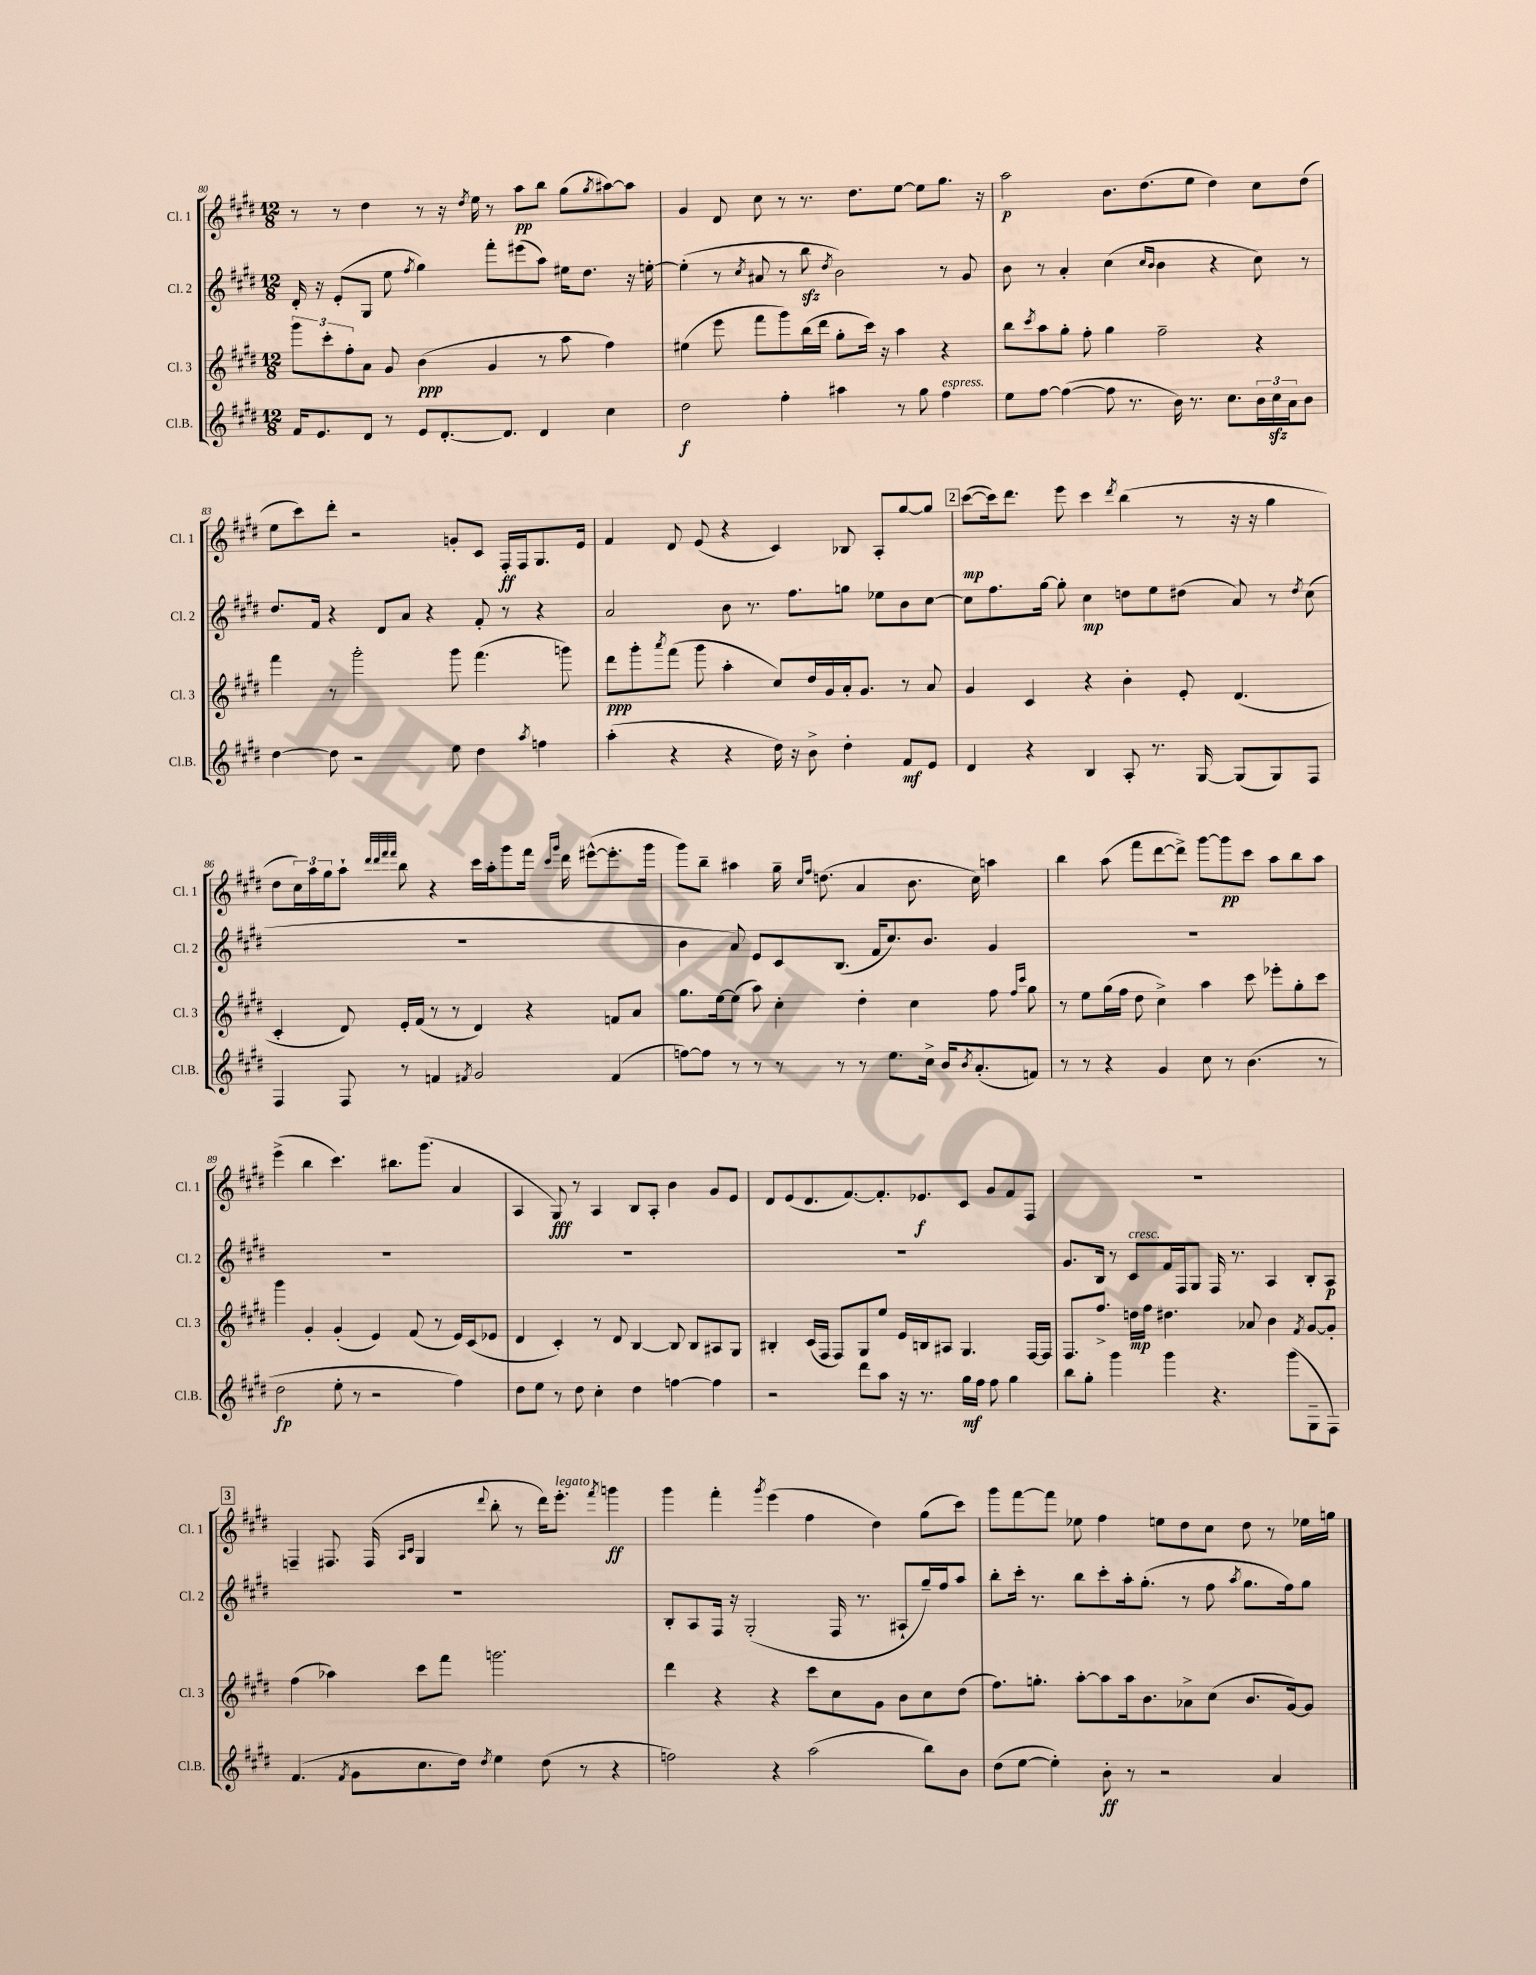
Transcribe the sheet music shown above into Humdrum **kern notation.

**kern	**dynam	**kern	**dynam	**kern	**dynam	**kern	**dynam
*part4	*part4	*part3	*part3	*part2	*part2	*part1	*part1
*staff4	*staff4	*staff3	*staff3	*staff2	*staff2	*staff1	*staff1
*I"Cl.B.	*	*I"Cl. 3	*	*I"Cl. 2	*	*I"Cl. 1	*
*I'Cl.B.	*	*I'Cl. 3	*	*I'Cl. 2	*	*I'Cl. 1	*
*clefG2	*	*clefG2	*	*clefG2	*	*clefG2	*
*k[f#c#g#d#]	*	*k[f#c#g#d#]	*	*k[f#c#g#d#]	*	*k[f#c#g#d#]	*
*M12/8	*	*M12/8	*	*M12/8	*	*M12/8	*
=80	=80	=80	=80	=80	=80	=80	=80
16f#/KL	.	12ggg#\L	.	16d#'/	.	8r	.
8.e/	.	.	.	16r	.	.	.
.	.	12ccc#'\	.	.	.	.	.
.	.	.	.	(8e'/L	.	8r	.
.	.	12ff#'\	.	.	.	.	.
8d#/J	.	8a\J	.	8G#/J	.	4dd#\	.
8r	.	8g#/	.	8ee\	.	.	.
.	.	.	.	8qff#/	.	.	.
8e/L	.	(4b\	ppp	4gg#\)	.	8r	.
[8.d#'/	.	.	.	.	.	16r	.
.	.	.	.	.	.	8qdd#/	.
.	.	.	.	.	.	16ee\	.
.	.	4g#/	.	8fff#'\L	.	8r	.
8.d#/J]	.	.	.	.	.	.	.
.	.	.	.	(8eee#X\	.	8aa\L	pp
4d#/	.	8r	.	8aa\J)	.	8bb\J	.
.	.	8aa\	.	16ee#X\KL	.	(8gg#\L	.
.	.	.	.	8.dd#\J	.	.	.
.	.	.	.	.	.	8qgg#/	.
4cc#\	.	4ff#\)	.	.	.	[8aa#X\)	.
.	.	.	.	16r	.	8aa#\J]	.
.	.	.	.	[16een'\	.	.	.
=81	=81	=81	=81	=81	=81	=81	=81
2dd#\	f	(4ee#X\	.	(4ee'\]	.	4g#/	.
.	.	8eee\	.	8r	.	8d#/	.
.	.	.	.	8qcc#/	.	.	.
.	.	8fff#\L	.	8a#X/	.	8cc#\	.
4ff#'\	.	8ggg#\)	.	8r	.	8r	.
.	.	(16bb\L	.	8bbzz\	.	8.r	.
.	.	16ddd#\JJ	.	.	.	.	.
.	.	.	.	8qdd#/	.	.	.
4aa#X\	.	8gg#'\L	.	2b\)	.	.	.
.	.	.	.	.	.	8.dd#\L	.
.	.	16ccc#\Jk)	.	.	.	.	.
.	.	16r	.	.	.	.	.
8r	.	4aa\	.	.	.	[8ee\J	.
8gg#\	.	.	.	.	.	8ee\L]	.
!LO:TX:a:i:t=espress.	!	!	!	!	!	!	!
4ff#\	.	4r	.	8r	.	8.gg#\J	.
.	.	.	.	8g#/	.	.	.
.	.	.	.	.	.	16r	.
=82	=82	=82	=82	=82	=82	=82	=82
8ee\L	.	8bb\L	.	8b\	.	2aa\	p
.	.	8qccc#/	.	.	.	.	.
[8ff#\J	.	8aa\	.	8r	.	.	.
(4ff#\_	.	8gg#'\J	.	4a'/	.	.	.
.	.	8ff#'\	.	.	.	.	.
8ff#\]	.	4gg#\	.	(4cc#\	.	8.b\L	.
8.r	.	.	.	.	.	.	.
.	.	.	.	.	.	(8.dd#\	.
.	.	.	.	16qqcc#/LL	.	.	.
.	.	.	.	16qqb/JJ	.	.	.
.	.	2ff#~\	.	4b\	.	.	.
16b\)	.	.	.	.	.	.	.
8.r	.	.	.	.	.	8ee\J	.
.	.	.	.	4r	.	4dd#\)	.
8.cc#\L	.	.	.	.	.	.	.
24b\L	.	4r	.	8cc#\)	.	8cc#\L	.
24cc#zz\	.	.	.	.	.	.	.
24a\J	.	.	.	.	.	.	.
8b\J	.	.	.	8r	.	(8dd#\J	.
!!LO:LB:g=z
=83	=83	=83	=83	=83	=83	=83	=83
[4dd#\	.	4fff#\	.	8.dd#/L	.	8ee\L	.
.	.	.	.	.	.	8ccc#\)	.
.	.	.	.	16f#/Jk	.	.	.
8dd#\]	.	8r	.	4r	.	8ddd#'\J	.
2r	.	2ggg#'\	.	.	.	2r	.
.	.	.	.	8d#/L	.	.	.
.	.	.	.	8a/J	.	.	.
.	.	.	.	4r	.	.	.
8ee\	.	8ggg#\	.	.	.	8gn'/L	.
4dd#\	.	(4.fff#\	.	8f#'/	.	8c#/J	.
.	.	.	.	8r	.	16F#'/LL	ff
.	.	.	.	.	.	16F#/J	.
8qaa/	.	.	.	.	.	.	.
4ffn\	.	.	.	4r	.	8.G#/	.
.	.	8gggn\)	.	.	.	.	.
.	.	.	.	.	.	16e/Jk	.
=84	=84	=84	=84	=84	=84	=84	=84
(4aa'\	.	8ddd#\L	ppp	2a/	.	4f#/	.
.	.	8ggg#'\	.	.	.	.	.
.	.	8qaaa/	.	.	.	.	.
4r	.	(8fff#\J	.	.	.	8d#/	.
.	.	8ggg#\	.	.	.	(8e/	.
4r	.	4aa'\	.	8b\	.	4r	.
.	.	.	.	8.r	.	.	.
16dd#\)	.	8cc#/L)	.	.	.	4c#/)	.
16r	.	.	.	8.ff#\L	.	.	.
8b^\	.	16dd#/L	.	.	.	.	.
.	.	16g#/	.	.	.	.	.
4dd#'\	.	16a'/J	.	8ggn\J	.	8B-X/	.
.	.	8.g#/J	.	.	.	.	.
.	.	.	.	8ee-X\L	.	8A'/L	.
8f#/L	mf	8r	.	8b\	.	[8gg#/	.
8e/J	.	8a/	.	[8cc#\J	.	8gg#/J]	.
!!LO:REH:place=s1:t=2
=85	=85	=85	=85	=85	=85	=85	=85
4d#/	.	4g#/	.	8cc#\L]	.	([8ccc#\L	mp
.	.	.	.	8.ff#\	.	16ccc#\k])	.
.	.	.	.	.	.	8.ddd#\J	.
4r	.	4c#/	.	.	.	.	.
.	.	.	.	[16gg#\Jk	.	.	.
.	.	.	.	8gg#'\]	.	8eee\	.
4B/	.	4r	.	4cc#\	mp	4ccc#\	.
.	.	.	.	.	.	8qddd#/	.
8A'/	.	4b'\	.	8ddn\L	.	(4bb\	.
8.r	.	.	.	8ee\	.	.	.
.	.	8e'/	.	(8dd#X\J	.	8r	.
[16G#/	.	.	.	.	.	.	.
(8G#/L]	.	(4.d#/	.	8a/)	.	16r	.
.	.	.	.	.	.	16r	.
8G#/)	.	.	.	8r	.	4gg#\	.
.	.	.	.	8qdd#/	.	.	.
8F#/J	.	.	.	(8cc#\	.	.	.
!!LO:LB:g=z
=86	=86	=86	=86	=86	=86	=86	=86
4F#/	.	4c#'/	.	1.r	.	8dd#\L	.
.	.	.	.	.	.	24cc#\L)	.
.	.	.	.	.	.	24aa\	.
.	.	.	.	.	.	24gg#\J	.
8F#/	.	8d#/)	.	.	.	8aa`\J	.
.	.	.	.	.	.	32qqddd#/LLL	.
.	.	.	.	.	.	32qqddd#/	.
.	.	.	.	.	.	32qqfff#/	.
.	.	.	.	.	.	32qqfff#/JJJ	.
8r	.	16e'/LL	.	.	.	8bb\	.
.	.	(16f#/JJ	.	.	.	.	.
4fn/	.	8r	.	.	.	4r	.
.	.	8r	.	.	.	.	.
8qf#X/	.	.	.	.	.	.	.
2g#/	.	4d#/)	.	.	.	16ccc#\LL	.
.	.	.	.	.	.	16aa'\J	.
.	.	.	.	.	.	8ggg#\	.
.	.	4r	.	.	.	16fff#\Jk	.
.	.	.	.	.	.	16qqccc#/LL	.
.	.	.	.	.	.	16qqggg#/JJ	.
.	.	.	.	.	.	16ddd#\	.
.	.	.	.	.	.	([8eee#X^^\L	.
(4f#/	.	8fn/L	.	.	.	8.eee#'\]	.
.	.	8a/J	.	.	.	.	.
.	.	.	.	.	.	16ggg#\Jk	.
=87	=87	=87	=87	=87	=87	=87	=87
[8ffn\L)	.	8.gg#\L	.	4b\	.	8ggg#\L)	.
8ff\J]	.	.	.	.	.	8bb~\J	.
.	.	[16ee\k	.	.	.	.	.
8r	.	(8ee\J]	.	8a/)	.	4aa#X\	.
8r	.	8aa\)	.	8e/L	.	.	.
8r	.	4cc#'\	.	8c#/	.	16gg#~\	.
.	.	.	.	.	.	16qqcc#/LL	.
.	.	.	.	.	.	16qqff#/JJ	.
.	.	.	.	.	.	(8.ddn\	.
8r	.	.	.	(8.B/J	.	.	.
8r	.	4dd#'\	.	.	.	4a/	.
.	.	.	.	16f#/KL	.	.	.
8.ee\L	.	.	.	8.cc#/)	.	.	.
.	.	4cc#\	.	.	.	8.b\	.
16cc#^\Jk	.	.	.	8.b/J	.	.	.
16b/KL	.	.	.	.	.	.	.
8qb/	.	.	.	.	.	.	.
(8.a'/	.	.	.	.	.	16cc#\)	.
.	.	8ff#\	.	4g#/	.	4aan\	.
.	.	16qqff#/LL	.	.	.	.	.
.	.	16qqccc#/JJ	.	.	.	.	.
8fn/J)	.	8gg#\	.	.	.	.	.
=88	=88	=88	=88	=88	=88	=88	=88
8r	.	8r	.	1.r	.	4bb\	.
8r	.	8ee\L	.	.	.	.	.
4r	.	(16gg#\L	.	.	.	(8aa\	.
.	.	16ff#\JJ	.	.	.	.	.
.	.	8dd#\	.	.	.	8fff#\L	.
4g#/	.	4cc#^\)	.	.	.	[8ddd#\	.
.	.	.	.	.	.	8ddd#^\J])	.
8cc#\	.	4aa\	.	.	.	[8ggg#\L	.
8r	.	.	.	.	.	8ggg#\]	pp
(4.b\	.	8ccc#\	.	.	.	8ccc#\J	.
.	.	8eee-X'\L	.	.	.	8aa\L	.
.	.	8gg#'\	.	.	.	8bb\	.
8r	.	8ccc#\J	.	.	.	8aa\J	.
!!LO:LB:g=z
=89	=89	=89	=89	=89	=89	=89	=89
2dd#\	fp	4ggg#\	.	1.r	.	(4eee^\	.
.	.	4g#'/	.	.	.	4bb\	.
8ee'\	.	(4g#'/	.	.	.	4.ccc#\)	.
8r	.	.	.	.	.	.	.
2r	.	4e/)	.	.	.	.	.
.	.	.	.	.	.	8.bb#X\L	.
.	.	(8f#/	.	.	.	.	.
.	.	.	.	.	.	(8.ggg#\J	.
.	.	8r	.	.	.	.	.
4ff#\)	.	16e/LL)	.	.	.	4a/	.
.	.	(16c#/J	.	.	.	.	.
.	.	8e-X/J	.	.	.	.	.
=90	=90	=90	=90	=90	=90	=90	=90
8dd#\L	.	4d#/	.	1.r	.	4A/	.
8ee\J	.	.	.	.	.	.	.
8r	.	4c#'/)	.	.	.	8G#/)	fff
8dd#\	.	.	.	.	.	8r	.
4cc#'\	.	8r	.	.	.	4A/	.
.	.	8d#/	.	.	.	.	.
4dd#\	.	[4B/	.	.	.	8B/L	.
.	.	.	.	.	.	8A'/J	.
[4ffn\	.	8B/]	.	.	.	4b\	.
.	.	8B/L	.	.	.	.	.
4ff\]	.	8A#X/	.	.	.	8g#/L	.
.	.	8G#/J	.	.	.	8e/J	.
=91	=91	=91	=91	=91	=91	=91	=91
2r	.	4B#X'/	.	1.r	.	8d#/L	.
.	.	.	.	.	.	(8e/	.
.	.	(16c#/LL	.	.	.	8.d#/	.
.	.	16F#/JJ	.	.	.	.	.
.	.	8F#/L)	.	.	.	.	.
.	.	.	.	.	.	[8.f#/)	.
8ddd#\L	.	8G#/	.	.	.	.	.
8aa\J	.	8ee/J	.	.	.	8.f#'/]	.
16r	.	16e/LL	.	.	.	.	.
8.r	.	16Bn/J	.	.	.	8.e-X/	f
.	.	8A#X/J	.	.	.	.	.
16gg#\LL	mf	4.G#/	.	.	.	8c#/J	.
16ff#\JJ	.	.	.	.	.	.	.
8ff#\	.	.	.	.	.	8g#/L	.
4gg#\	.	.	.	.	.	8f#/	.
.	.	[16F#/LL	.	.	.	8F#/J	.
.	.	16F#/JJ]	.	.	.	.	.
=92	=92	=92	=92	=92	=92	=92	=92
8bb\L	.	8.F#/L	.	8.g#/L	.	1.r	.
8gg#'\J	.	.	.	.	.	.	.
.	.	8.ff#^/J	.	16B/Jk	.	.	.
4ggg#\	.	.	.	8r	.	.	.
!	!	!	!	!LO:TX:a:i:t=cresc.	!	!	!
.	.	16ddn\LL	mp	8c#/L	.	.	.
.	.	16ff#\JJ	.	.	.	.	.
4ggg#\	.	4.dd#X\	.	16f#/L	.	.	.
.	.	.	.	16F#/J	.	.	.
.	.	.	.	8G#/J	.	.	.
4.r	.	.	.	16F#/	.	.	.
.	.	.	.	8.r	.	.	.
.	.	8a-X/	.	.	.	.	.
.	.	4b\	.	4A/	.	.	.
(8ggg#\L	.	.	.	.	.	.	.
.	.	8qf#/	.	.	.	.	.
8G#~\	.	[8g#/L	.	8B'/L	.	.	.
8F#\J)	.	8g#'/J]	.	8A/J	p	.	.
!!LO:LB:g=z
!!LO:REH:place=s1:t=3
=93	=93	=93	=93	=93	=93	=93	=93
(4.f#/	.	(4ff#\	.	1.r	.	4Fn~/	.
.	.	4aa-X\)	.	.	.	8.F#X/	.
8qf#/	.	.	.	.	.	.	.
8g#\L	.	.	.	.	.	.	.
.	.	.	.	.	.	(16F#/	.
.	.	.	.	.	.	16qqA/LL	.
.	.	.	.	.	.	16qqc#/JJ	.
8.cc#\	.	8ccc#\L	.	.	.	4G#/	.
.	.	8fff#\J	.	.	.	.	.
16dd#\Jk)	.	.	.	.	.	.	.
8qdd#/	.	.	.	.	.	8qqddd#/	.
4ee\	.	2.gggn\	.	.	.	8bb'\	.
.	.	.	.	.	.	8r	.
(8dd#\	.	.	.	.	.	16ddd#\KL)	.
!	!	!	!	!	!	!LO:TX:a:i:t=legato	!
.	.	.	.	.	.	8.eee'\J	.
8r	.	.	.	.	.	.	.
.	.	.	.	.	.	8qfff#/	.
4r	.	.	.	.	.	4gggn\	ff
=94	=94	=94	=94	=94	=94	=94	=94
2ffn\)	.	4ddd#\	.	8B'/L	.	4ggg#\	.
.	.	.	.	8A/	.	.	.
.	.	4r	.	16F#/Jk	.	4fff#'\	.
.	.	.	.	16r	.	.	.
.	.	.	.	(2G#'/	.	.	.
.	.	.	.	.	.	8qggg#/	.
4r	.	4r	.	.	.	(4eee\	.
(2aa\	.	8ccc#\L	.	.	.	4ff#\	.
.	.	8cc#\	.	16F#/	.	.	.
.	.	.	.	8.r	.	.	.
.	.	8g#\J	.	.	.	4dd#\)	.
.	.	8b\L	.	8A#X`/L	.	.	.
8bb\L)	.	8cc#\	.	16gg#~/L)	.	(8gg#\L	.
.	.	.	.	16ff#/J	.	.	.
8b\J	.	(8dd#\J	.	8aa/J	.	8ccc#\J)	.
=95	=95	=95	=95	=95	=95	=95	=95
(8dd#\L	.	8.ff#\L)	.	8bb'\L	.	8ggg#\L	.
[8ee\J	.	.	.	16ccc#'\Jk	.	[8fff#\	.
.	.	8.ggn'\J	.	8.r	.	.	.
4ee'\])	.	.	.	.	.	8fff#\J]	.
.	.	[8aa'\L	.	8bb\L	.	8ee-X\	.
8b'\	ff	8aa\]	.	8ccc#'\	.	4ff#\	.
8r	.	16aa\k	.	16aa'\k	.	.	.
.	.	8.b\	.	(8.gg#'\J	.	.	.
2r	.	.	.	.	.	8een\L	.
.	.	8a-X^\	.	8r	.	8dd#\	.
.	.	(8cc#\J	.	8ff#\	.	8cc#\J	.
.	.	.	.	8qaa/	.	.	.
.	.	8.b/L	.	8.gg#\L	.	8dd#\	.
4a/	.	.	.	.	.	8r	.
.	.	[16g#/k)	.	16ff#\k)	.	.	.
.	.	8g#/J]	.	8gg#\J	.	16ee-X\LL	.
.	.	.	.	.	.	16ggn\JJ	.
==	==	==	==	==	==	==	==
*-	*-	*-	*-	*-	*-	*-	*-
